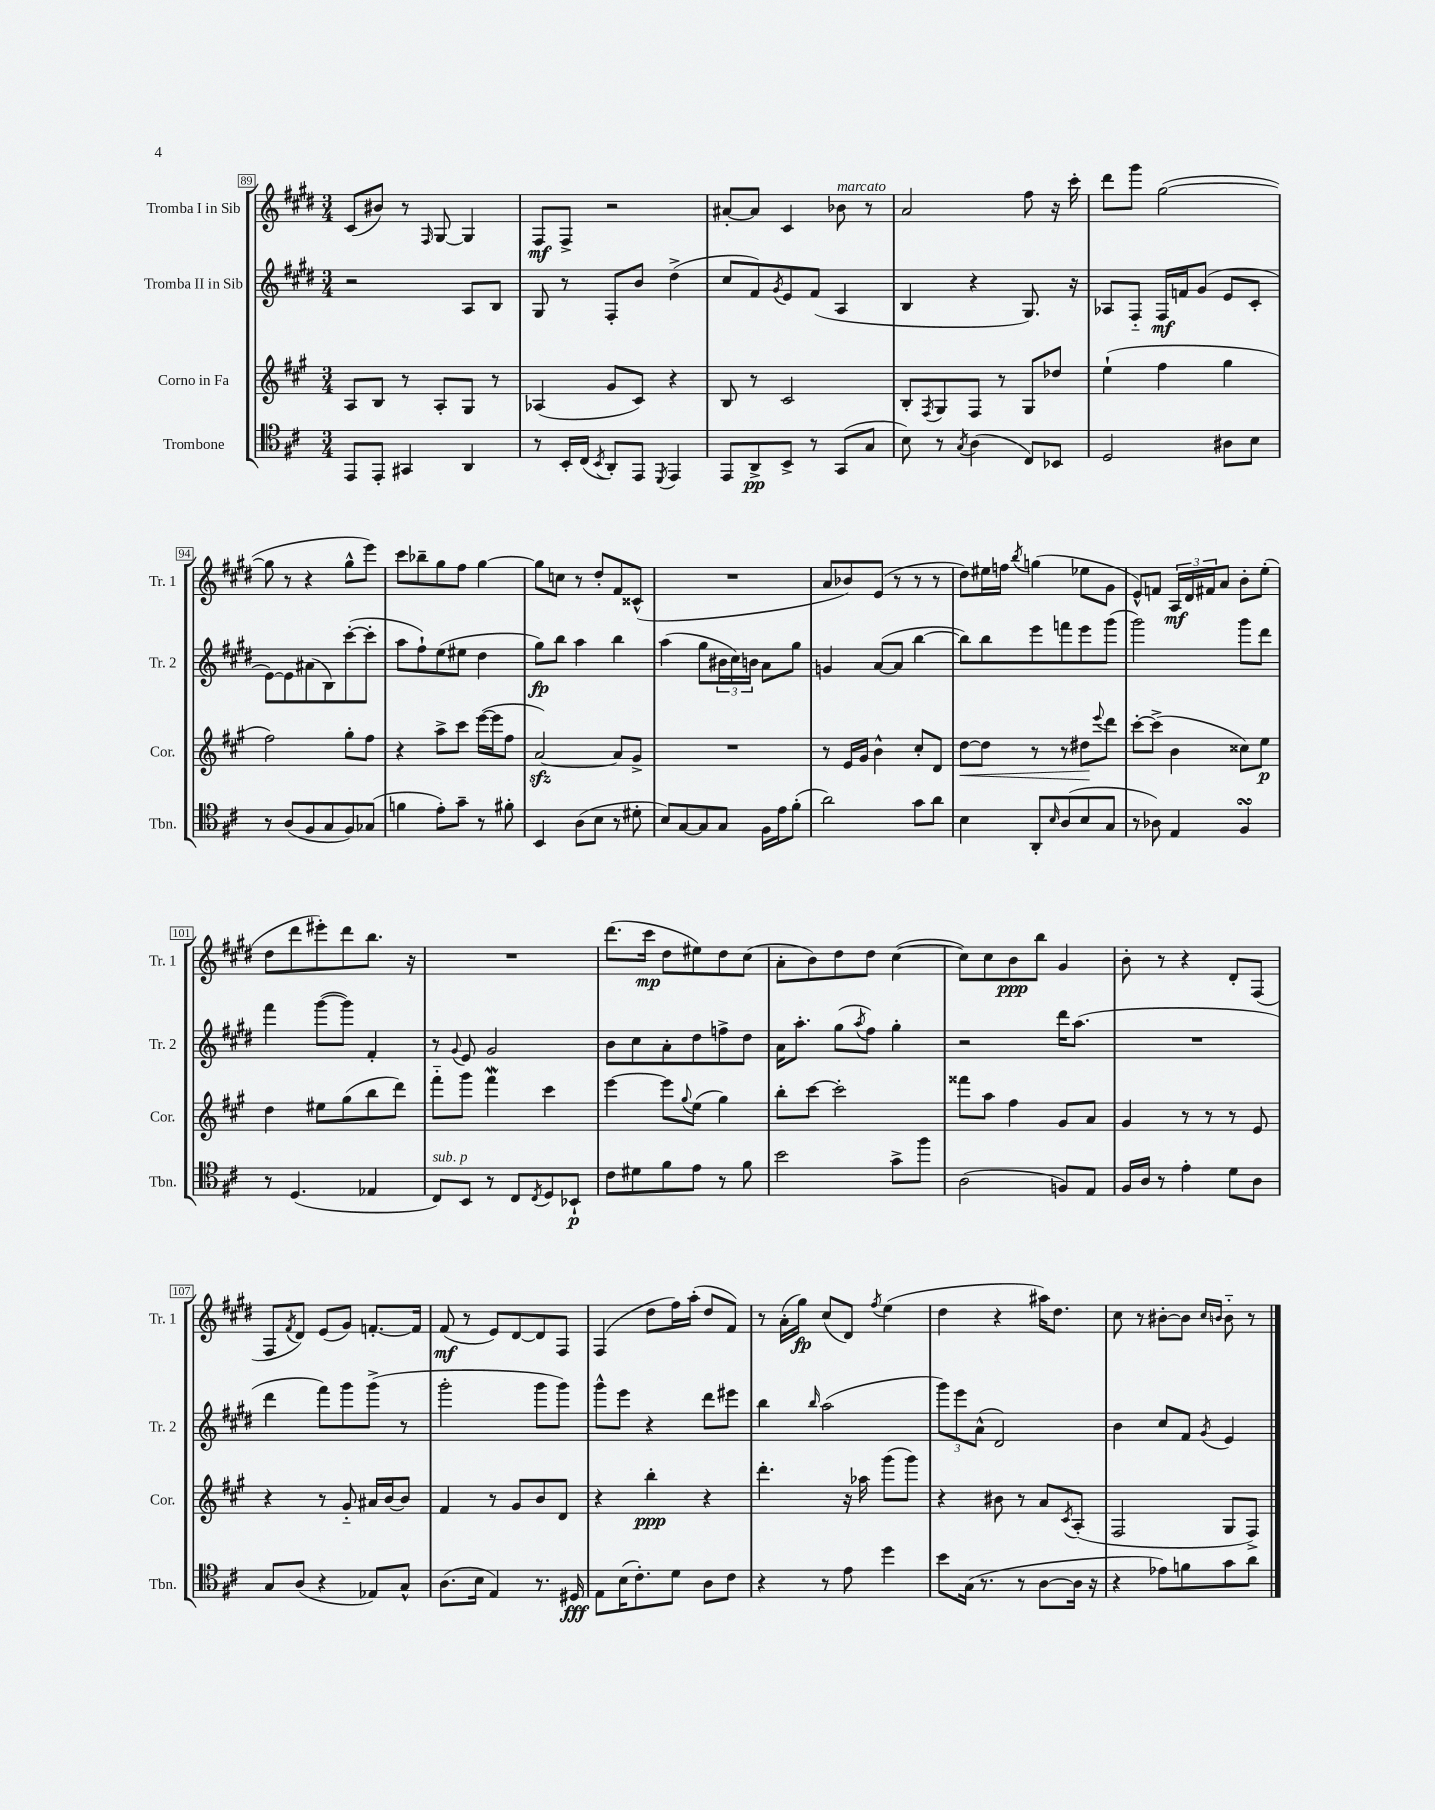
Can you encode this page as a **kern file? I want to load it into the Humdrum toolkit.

**kern	**kern	**kern	**kern
*staff4	*staff3	*staff2	*staff1
*clefC4	*clefG2	*clefG2	*clefG2
*k[f#c#]	*k[f#c#g#]	*k[f#c#g#d#]	*k[f#c#g#d#]
*M3/4	*M3/4	*M3/4	*M3/4
8EE	8A	2r	(8c#
8EE'	8B	.	8b#)
4GG#	8r	.	8r
.	.	.	16qqF#
.	8A'	.	[8G#
4AA	8G#	8A	4G#]
.	8r	8B	.
=	=	=	=
8r	(4A-	8G#	8F#
16BB'	.	8r	8F#^
(16C#	.	.	.
8qBB	.	.	.
8AA')	8g#	8F#'	2r
8EE	8c#)	8b	.
8qDD	.	.	.
4EE	4r	(4dd#^	.
=	=	=	=
8EE	8B	8cc#	[8a#'
8AA^	8r	8f#)	8a#]
.	.	8qg#	.
8BB^	2c#	8e	4c#
8r	.	(8f#	.
(8GG	.	4A	8b-
8G	.	.	8r
=	=	=	=
8B)	8B'	4B	2a
.	8qF#	.	.
8r	8G#	.	.
8qG	.	.	.
(4A	8F#	4r	.
.	8r	.	.
8C#)	8G#	8.G#)	8ff#
8BB-	8dd-	.	16r
.	.	16r	16ccc#'
=	=	=	=
2D	(4ee`	8A-	8ddd#
.	.	8F#'~	8ggg#
.	4ff#	16F#	([2gg#
.	.	16f	.
.	.	(8g#	.
8A#	4gg#	8e	.
8B	.	8c#'	.
=	=	=	=
8r	2ff#)	[8e)	8gg#]
(8A	.	8e]	8r
8F#	.	(8a#	4r
8G	.	8B)	.
8F#)	8gg#'	([8ccc#'	8gg#^^
(8G-	8ff#	8ccc#']	8eee)
=	=	=	=
4f	4r	8aa	8ccc#
.	.	8ff#`)	8bb-~
8e')	8aa^	(8ee	8gg#
8g~	8ccc#	8ee#	8ff#
8r	([16eee	4dd#	[4gg#
.	16eee]	.	.
8f#'	8ff#	.	.
=	=	=	=
4BB	[2a)	8gg#)	8gg#]
.	.	8bb	8cc
(8A	.	4aa	8r
8B	.	.	8dd#'
8r	8a]	4bb	8f#
8d#'	8g#^	.	(8c##^^
=	=	=	=
8B)	2.r	(4aa	2.r
[8G	.	.	.
8G]	.	8gg#	.
8G	.	24b#	.
.	.	24cc#)	.
.	.	24b	.
16F#	.	8a	.
16e	.	.	.
(8f#'	.	8gg#	.
=	=	=	=
2a)	8r	4g	8a
.	16e	.	8b-)
.	16g#	.	.
.	4b^^	([8a	(8e
.	.	8a]	8r
8g	8cc#'	[4bb	8r
8a	8d	.	8r
=	=	=	=
4B	[8dd	8bb])	8dd#)
.	8dd]	8bb	16ee#
.	.	.	16ff
.	.	.	8qbb
8AA'	8r	8eee	(4gg
16qqB	.	.	.
(8A	8r	8fff	.
8B	8dd#	8eee	8ee-
.	8qqeee	.	.
8G	8ddd	(8ggg#	8g#
=	=	=	=
8r	[8ccc#'	2ggg#)	8e^^)
8A-)	(8ccc#^]	.	8f
4E	4b	.	24A
.	.	.	24d#
.	.	.	24f#
.	.	.	8a
4F#	8cc##)	8ggg#	8b'
.	8ee	8ddd#	(8ee'
=	=	=	=
8r	4dd	4fff#	8dd#
(4.D	.	.	8ddd#
.	8ee#	([8ggg#	8eee#')
.	(8gg#	8ggg#])	8ddd#
4E-	8bb	4f#'	8.bb
.	8ddd)	.	.
.	.	.	16r
=	=	=	=
8C#)	8fff#'~	8r	2.r
.	.	8qqg#	.
8BB	8ggg#	8e	.
8r	4fff#	2g#	.
8C#	.	.	.
8qC#	.	.	.
8D	4ccc#	.	.
8BB-`	.	.	.
=	=	=	=
8c#	[4eee	8b	(8.ddd#
8d#	.	8cc#	.
.	.	.	16ccc#
8f#	8eee]	8a'	8dd#
.	8qqgg#	.	.
8e	(8ee	8dd#	8ee#)
8r	4gg#)	8ff^	8dd#
8f#	.	8dd#	(8cc#
=	=	=	=
2b	8bb'	16a	8a'
.	.	8.aa'	.
.	[8ccc#	.	8b)
.	2ccc#']	(8gg#	8dd#
.	.	8qaa	.
.	.	8ff#)	8dd#
8g^	.	4gg#'	([4cc#
8ff#	.	.	.
=	=	=	=
(2A	8fff##	2r	8cc#])
.	8aa	.	8cc#
.	4ff#	.	8b
.	.	.	8bb
8F)	8g#	16ddd#	4g#
.	.	(8.aa	.
8E	8a	.	.
=	=	=	=
16F#	4g#	2.r	8b'
16A	.	.	.
8r	.	.	8r
4e'	8r	.	4r
.	8r	.	.
8d	8r	.	8d#'
8A	8e	.	(8F#
=	=	=	=
8G	4r	4ddd#	8F#
.	.	.	8qf#
(8A	.	.	8d#)
4r	8r	8fff#)	(8e
.	8g#'~	8ggg#	8g#)
8E-)	16a#	(8ggg#^	[8.f'
.	[16b	.	.
8G^^	8b]	8r	.
.	.	.	16f]
=	=	=	=
(8.A	4f#	2ggg#'	(8f#
.	.	.	8r
16B	.	.	.
4E)	8r	.	8e)
.	8g#	.	[8d#
8.r	8b	8ggg#	8d#]
.	8d	8ggg#)	8F#
16D#	.	.	.
=	=	=	=
8E	4r	8ggg#^^	(4F#
(16B	.	8eee	.
8.c#')	.	.	.
.	4bb'	4r	8dd#
8d	.	.	16ff#)
.	.	.	(16aa'
8A	4r	8ddd#	8dd#
8c#	.	8eee#	8f#)
=	=	=	=
4r	4.ddd'	4bb	8r
.	.	.	(16a'
.	.	.	16gg#)
.	.	16qqbb	.
8r	.	(2aa	(8cc#
8e	16r	.	8d#)
.	16aa-	.	.
.	.	.	8qff#
4dd	(8ggg#	.	(4ee
.	8ggg#)	.	.
=	=	=	=
8b	4r	12ggg#)	4dd#
.	.	12eee	.
(16G	.	.	.
.	.	(12a^^	.
8.r	.	.	.
.	8b#	2d#)	4r
8r	8r	.	.
[8A	8a	.	16aa#)
.	.	.	8.dd#
.	8qc#	.	.
16A]	(8A'	.	.
16r	.	.	.
=	=	=	=
4r	2F#	4b	8cc#
.	.	.	8r
8e-)	.	8cc#	[8b#'
8f	.	8f#	8b#]
.	.	.	16qqcc#
.	.	8qg#	16qqb
8g	8G#	4e	8b'~
8a	8F#^)	.	8r
==	==	==	==
*-	*-	*-	*-
